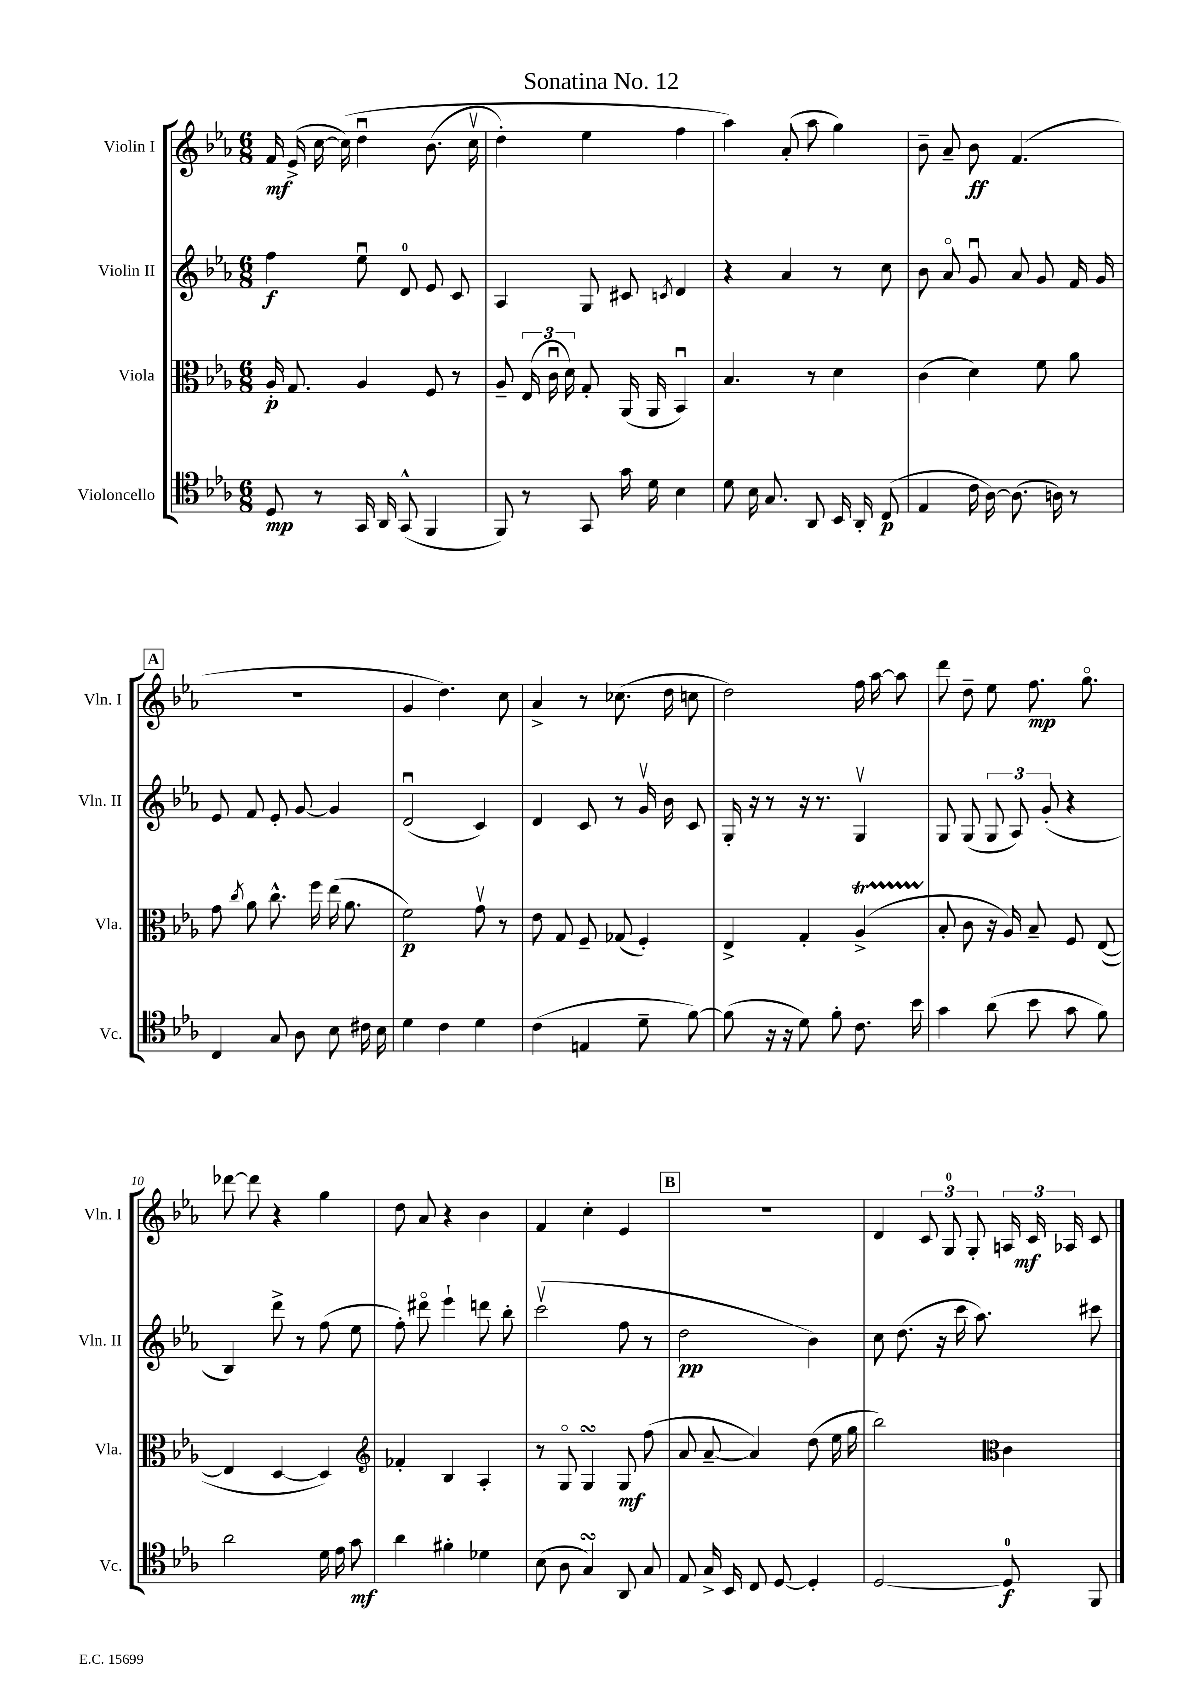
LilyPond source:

\header { title = "Sonatina No. 12" }
<<
\new StaffGroup <<
\new Staff = "s0" \with { instrumentName = "Violin I" shortInstrumentName = "Vln. I" } {
    \clef treble \key ees \major \numericTimeSignature \time 6/8
    \autoBeamOff f'16\mf ees'16->( c''16~ c''16)\( d''4\downbow bes'8.( c''16\upbow |
    d''4-.) ees''4 f''4 |
    aes''4\) aes'8-.( aes''8 g''4) |
    bes'8-- aes'8-- bes'8\ff f'4.( |
    \mark \markup { \box "A" } R2. |
    g'4 d''4.) c''8 |
    aes'4-> r8 ces''8.( d''16 c''8 |
    d''2) f''16 aes''16~ aes''8 |
    d'''8 d''8-- ees''8 f''8.\mp g''8.\flageolet |
    des'''8~ des'''8 r4 g''4 |
    d''8 aes'8 r4 bes'4 |
    f'4 c''4-. ees'4 |
    \mark \markup { \box "B" } R2. |
    d'4 \tuplet 3/2 { c'8 g8-0 g8-. } \tuplet 3/2 { a16 c'16\mf aes16 } c'8 \bar "|." |
}
\new Staff = "s1" \with { instrumentName = "Violin II" shortInstrumentName = "Vln. II" } {
    \clef treble \key ees \major \numericTimeSignature \time 6/8
    \autoBeamOff f''4\f ees''8\downbow d'8-0 ees'8 c'8 |
    aes4 g8 cis'8 \acciaccatura { c'8 } d'4 |
    r4 aes'4 r8 c''8 |
    bes'8 aes'8\flageolet g'8\downbow aes'8 g'8 f'16 g'16 |
    \mark \markup { \box "A" } ees'8 f'8 ees'8-. g'8~ g'4 |
    d'2\downbow( c'4) |
    d'4 c'8 r8 g'16\upbow bes'16 c'8 |
    g16-. r16 r8 r16 r8. g4\upbow |
    g8 g8( \tuplet 3/2 { g8 aes8) g'8-.( } r4 |
    bes4) d'''8-> r8 f''8( ees''8 |
    f''8-.) dis'''8\flageolet ees'''4-! d'''8 bes''8-. |
    c'''2\upbow( f''8 r8 |
    \mark \markup { \box "B" } d''2\pp bes'4) |
    c''8 d''8.( r16 c'''16 aes''8.) cis'''8 \bar "|." |
}
\new Staff = "s2" \with { instrumentName = "Viola" shortInstrumentName = "Vla." } {
    \clef alto \key ees \major \numericTimeSignature \time 6/8
    \autoBeamOff aes16-.\p g8. aes4 f8 r8 |
    aes8-- \tuplet 3/2 { ees16( c'16\downbow d'16) } g8-. aes,16( aes,16 bes,4\downbow) |
    bes4. r8 d'4 |
    c'4( d'4) f'8 aes'8 |
    \mark \markup { \box "A" } g'8 \acciaccatura { c''8 } aes'8 c''8.-^ f''16 ees''16( aes'8. |
    f'2\p) g'8\upbow r8 |
    ees'8 g8 f8-- ges8( f4-.) |
    ees4-> g4-. aes4->\startTrillSpan( |
    bes8-.\stopTrillSpan c'8 r16 aes16) bes8-- f8 ees8~( |
    ees4 d4~ d4) |
    \clef treble fes'4-. bes4 aes4-. |
    r8 g8\flageolet g4\turn g8\mf f''8( |
    \mark \markup { \box "B" } aes'8 aes'8~-- aes'4) d''8( ees''16 g''16 |
    bes''2) \clef alto c'4 \bar "|." |
}
\new Staff = "s3" \with { instrumentName = "Violoncello" shortInstrumentName = "Vc." } {
    \clef tenor \key ees \major \numericTimeSignature \time 6/8
    \autoBeamOff d8\mp r8 g,16 aes,16 g,8-^( f,4 |
    f,8) r8 g,8 g'16 d'16 bes4 |
    d'8 bes16 g8. aes,8 bes,16 aes,16-. c8\p( |
    ees4 c'16 aes16~) aes8.( a16) r8 |
    \mark \markup { \box "A" } c4 g8 aes8 bes8 cis'16 bes16 |
    d'4 c'4 d'4 |
    c'4( e4 d'8-- f'8~) |
    f'8( r16 r16 d'8) f'8-. c'8. bes'16 |
    g'4 aes'8( bes'8 g'8 f'8) |
    aes'2 d'16 ees'16 g'8\mf |
    aes'4 fis'4-. des'4 |
    bes8( aes8 g4\turn) aes,8 g8 |
    \mark \markup { \box "B" } ees8 g16-> bes,16 c8 d8~ d4-. |
    d2~ d8-0\f f,8 \bar "|." |
}
>>
>>
